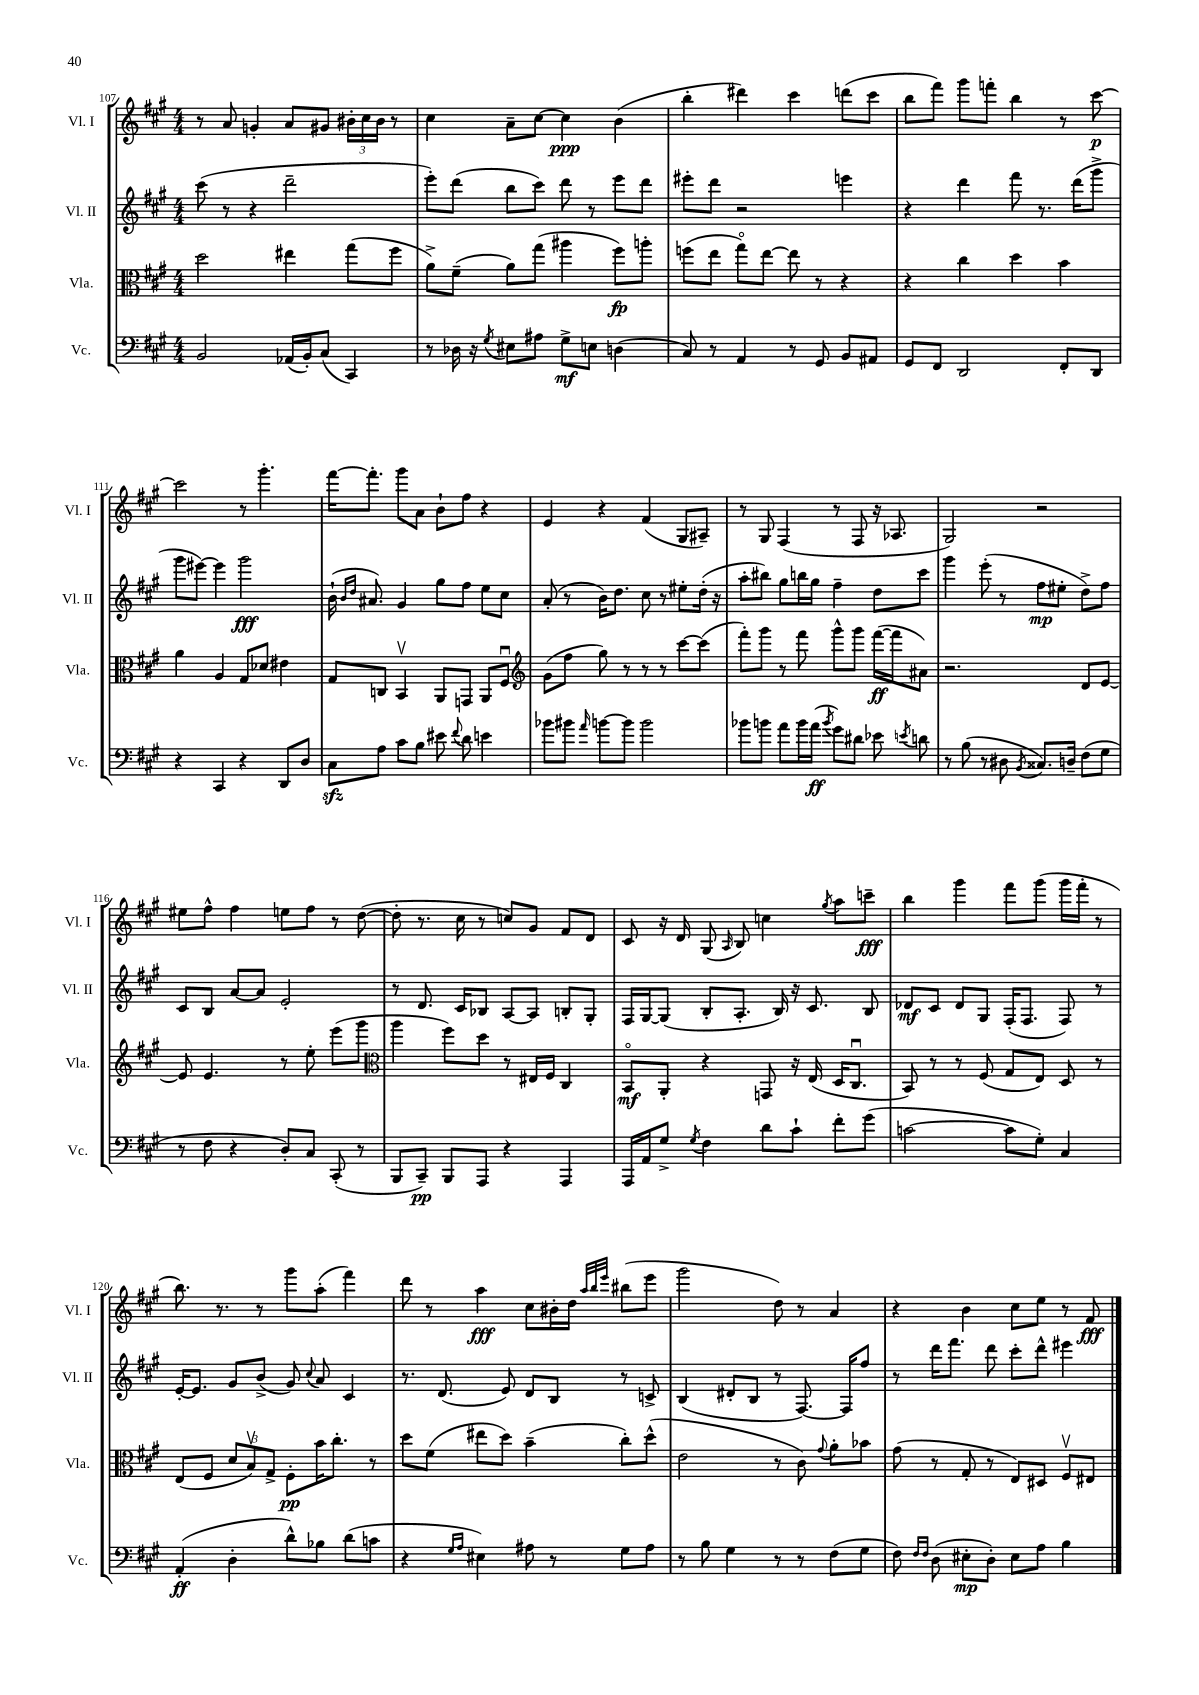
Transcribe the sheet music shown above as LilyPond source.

<<
\new StaffGroup <<
\new Staff = "s0" \with { instrumentName = "Vl. I" shortInstrumentName = "Vl. I" } {
    \clef treble \key a \major \numericTimeSignature \time 4/4
    \autoBeamOff r8 a'8 g'4-. a'8[ gis'8] \tuplet 3/2 { bis'16[-. cis''16 bis'16] } r8 |
    cis''4 a'8[-- cis''8]~ cis''4\ppp b'4( |
    b''4-. dis'''4) cis'''4 d'''8[( cis'''8] |
    b''8[ fis'''8]) gis'''8[ f'''8]-. b''4 r8 cis'''8~\p |
    cis'''2 r8 gis'''4.-. |
    fis'''16[~ fis'''8.]-. gis'''8[ a'8] b'8[-! fis''8] r4 |
    e'4 r4 fis'4( gis8[ ais8]--) |
    r8 gis8 fis4( r8 fis8 r16 aes8. |
    gis2) r2 |
    eis''8[ fis''8]-^ fis''4 e''8[ fis''8] r8 d''8~( |
    d''8-. r8. cis''16 r8 c''8[) gis'8] fis'8[ d'8] |
    cis'8 r16 d'16 gis8( \grace { a16 } b8) c''4 \acciaccatura { gis''8 } a''8[ c'''8]--\fff |
    b''4 gis'''4 fis'''8[ gis'''8]( gis'''16[ fis'''16]-. r8 |
    b''8.) r8. r8 gis'''8[ a''8]-.( fis'''4) |
    d'''8 r8 a''4\fff cis''8[ bis'16-. d''16] \grace { a''32[ b''32 e'''32] } bis''8[( e'''8] |
    gis'''2 d''8) r8 a'4 |
    r4 b'4 cis''8[ e''8] r8 fis'8\fff \bar "|." |
}
\new Staff = "s1" \with { instrumentName = "Vl. II" shortInstrumentName = "Vl. II" } {
    \clef treble \key a \major \numericTimeSignature \time 4/4
    \autoBeamOff cis'''8( r8 r4 d'''2-- |
    e'''8[-.) d'''8]( b''8[ cis'''8]) d'''8 r8 e'''8[ d'''8] |
    eis'''8[-. d'''8] r2 e'''4 |
    r4 d'''4 fis'''8 r8. d'''16[( gis'''8]-> |
    gis'''8[ eis'''8]~) eis'''4 gis'''2\fff |
    b'16-!( \grace { b'16[ d''16] } ais'8.) gis'4 gis''8[ fis''8] e''8[ cis''8] |
    a'8-.( r8 b'16[) d''8.] cis''8 r8 eis''8[-. d''16]-.( r16 |
    a''8[-. bis''8]) gis''8[ b''16 gis''16] fis''4-- d''8[ cis'''8] |
    gis'''4 e'''8-.( r8 fis''8[\mp eis''8]-. d''8[->) fis''8] |
    cis'8[ b8] a'8[~ a'8] e'2-. |
    r8 d'8. cis'16[ bes8] a8[~ a8] b8[-. gis8]-. |
    fis16[ gis16~ gis8]( b8[-. a8.]-. b16) r16 cis'8. b8 |
    des'8[\mf cis'8] des'8[ gis8] fis16[-.( fis8.] fis8) r8 |
    e'16[~-. e'8.] gis'8[ b'8]->( gis'8) \appoggiatura { cis''8 } a'8 cis'4 |
    r8. d'8.( e'8) d'8[ b8] r8 c'8-> |
    b4( dis'8[-. b8] r8 fis8.~) fis16[ fis''8] |
    r8 d'''16[ fis'''8.] d'''8 cis'''8[-. d'''8]-^ eis'''4 \bar "|." |
}
\new Staff = "s2" \with { instrumentName = "Vla." shortInstrumentName = "Vla." } {
    \clef alto \key a \major \numericTimeSignature \time 4/4
    \autoBeamOff d''2 eis''4 gis''8[( fis''8] |
    a'8[->) fis'8]--( a'8[) gis''8]( ais''4 fis''8[\fp) a''8]-. |
    f''8[( e''8] gis''8[\flageolet) e''8]~ e''8 r8 r4 |
    r4 cis''4 d''4 b'4 |
    a'4 a4 gis8[ des'8] eis'4 |
    gis8[ c8] b,4\upbow a,8[ g,8] a,8[ fis8]\downbow |
    \clef treble gis'8[( fis''8] gis''8) r8 r8 r8 cis'''8[~ cis'''8]( |
    fis'''8[-.) gis'''8] r8 fis'''8 gis'''8[-^ gis'''8] fis'''16[~\ff( fis'''16 ais'8]) |
    r2. d'8[ e'8]~ |
    e'8 e'4. r8 e''8-. e'''8[( gis'''8] |
    \clef alto a''4 fis''8[) d''8] r8 eis16[ fis16] cis4 |
    b,8[\flageolet\mf a,8]-. r4 g,8 r16 e16( d16[ cis8.]\downbow |
    b,8) r8 r8 fis8( gis8[ e8]) d8 r8 |
    e8[( fis8] \tuplet 3/2 { d'8[ b8\upbow) gis8]-> } fis8[-.\pp b'16 cis''8.]-. r8 |
    d''8[ fis'8]( eis''8[ d''8]) b'4--( cis''8[-.) d''8]-^( |
    e'2 r8 cis'8) \appoggiatura { gis'8 } a'8[-. bes'8] |
    gis'8( r8 gis8-. r8 e8[) dis8] fis8[\upbow eis8] \bar "|." |
}
\new Staff = "s3" \with { instrumentName = "Vc." shortInstrumentName = "Vc." } {
    \clef bass \key a \major \numericTimeSignature \time 4/4
    \autoBeamOff b,2 aes,16[( b,16-.) cis8]( cis,4) |
    r8 des16 r16 \acciaccatura { gis8 } eis8[ ais8] gis8[->\mf e8] d4( |
    cis8) r8 a,4 r8 gis,8 b,8[ ais,8] |
    gis,8[ fis,8] d,2 fis,8[-. d,8] |
    r4 cis,4 r4 d,8[ d8] |
    cis8[\sfz a8] cis'8[ b8] eis'8 \appoggiatura { fis'8 } d'8 e'4 |
    bes'8[ bis'8] \grace { a'16 } b'8[~ b'8] b'2 |
    bes'8[ b'8] a'8[ b'16 a'16]\ff( \acciaccatura { b'8 } gis'8[) dis'8] ees'8 \acciaccatura { e'8 } d'8 |
    r8 b8( r8 dis8 \acciaccatura { b,8 } cisis8.[) d16]-- fis8[( gis8] |
    r8 fis8 r4 d8[-.) cis8] cis,8-.( r8 |
    b,,8[ cis,8]--\pp) b,,8[ a,,8] r4 a,,4 |
    a,,16[ a,16 gis8]-> \acciaccatura { gis8 } fis4 d'8[ cis'8]-! fis'8[-. gis'8]( |
    c'2~ c'8[ gis8]-.) cis4 |
    a,4-.\ff( d4-. d'8[-^) bes8] d'8[( c'8] |
    r4 \grace { gis16[ a16] } eis4) ais8 r8 gis8[ ais8] |
    r8 b8 gis4 r8 r8 fis8[( gis8] |
    fis8) \grace { fis16[ fis16] } d8( eis8[-.\mp d8]-.) eis8[ a8] b4 \bar "|." |
}
>>
>>
\layout { \context { \Score currentBarNumber = #107 } }
